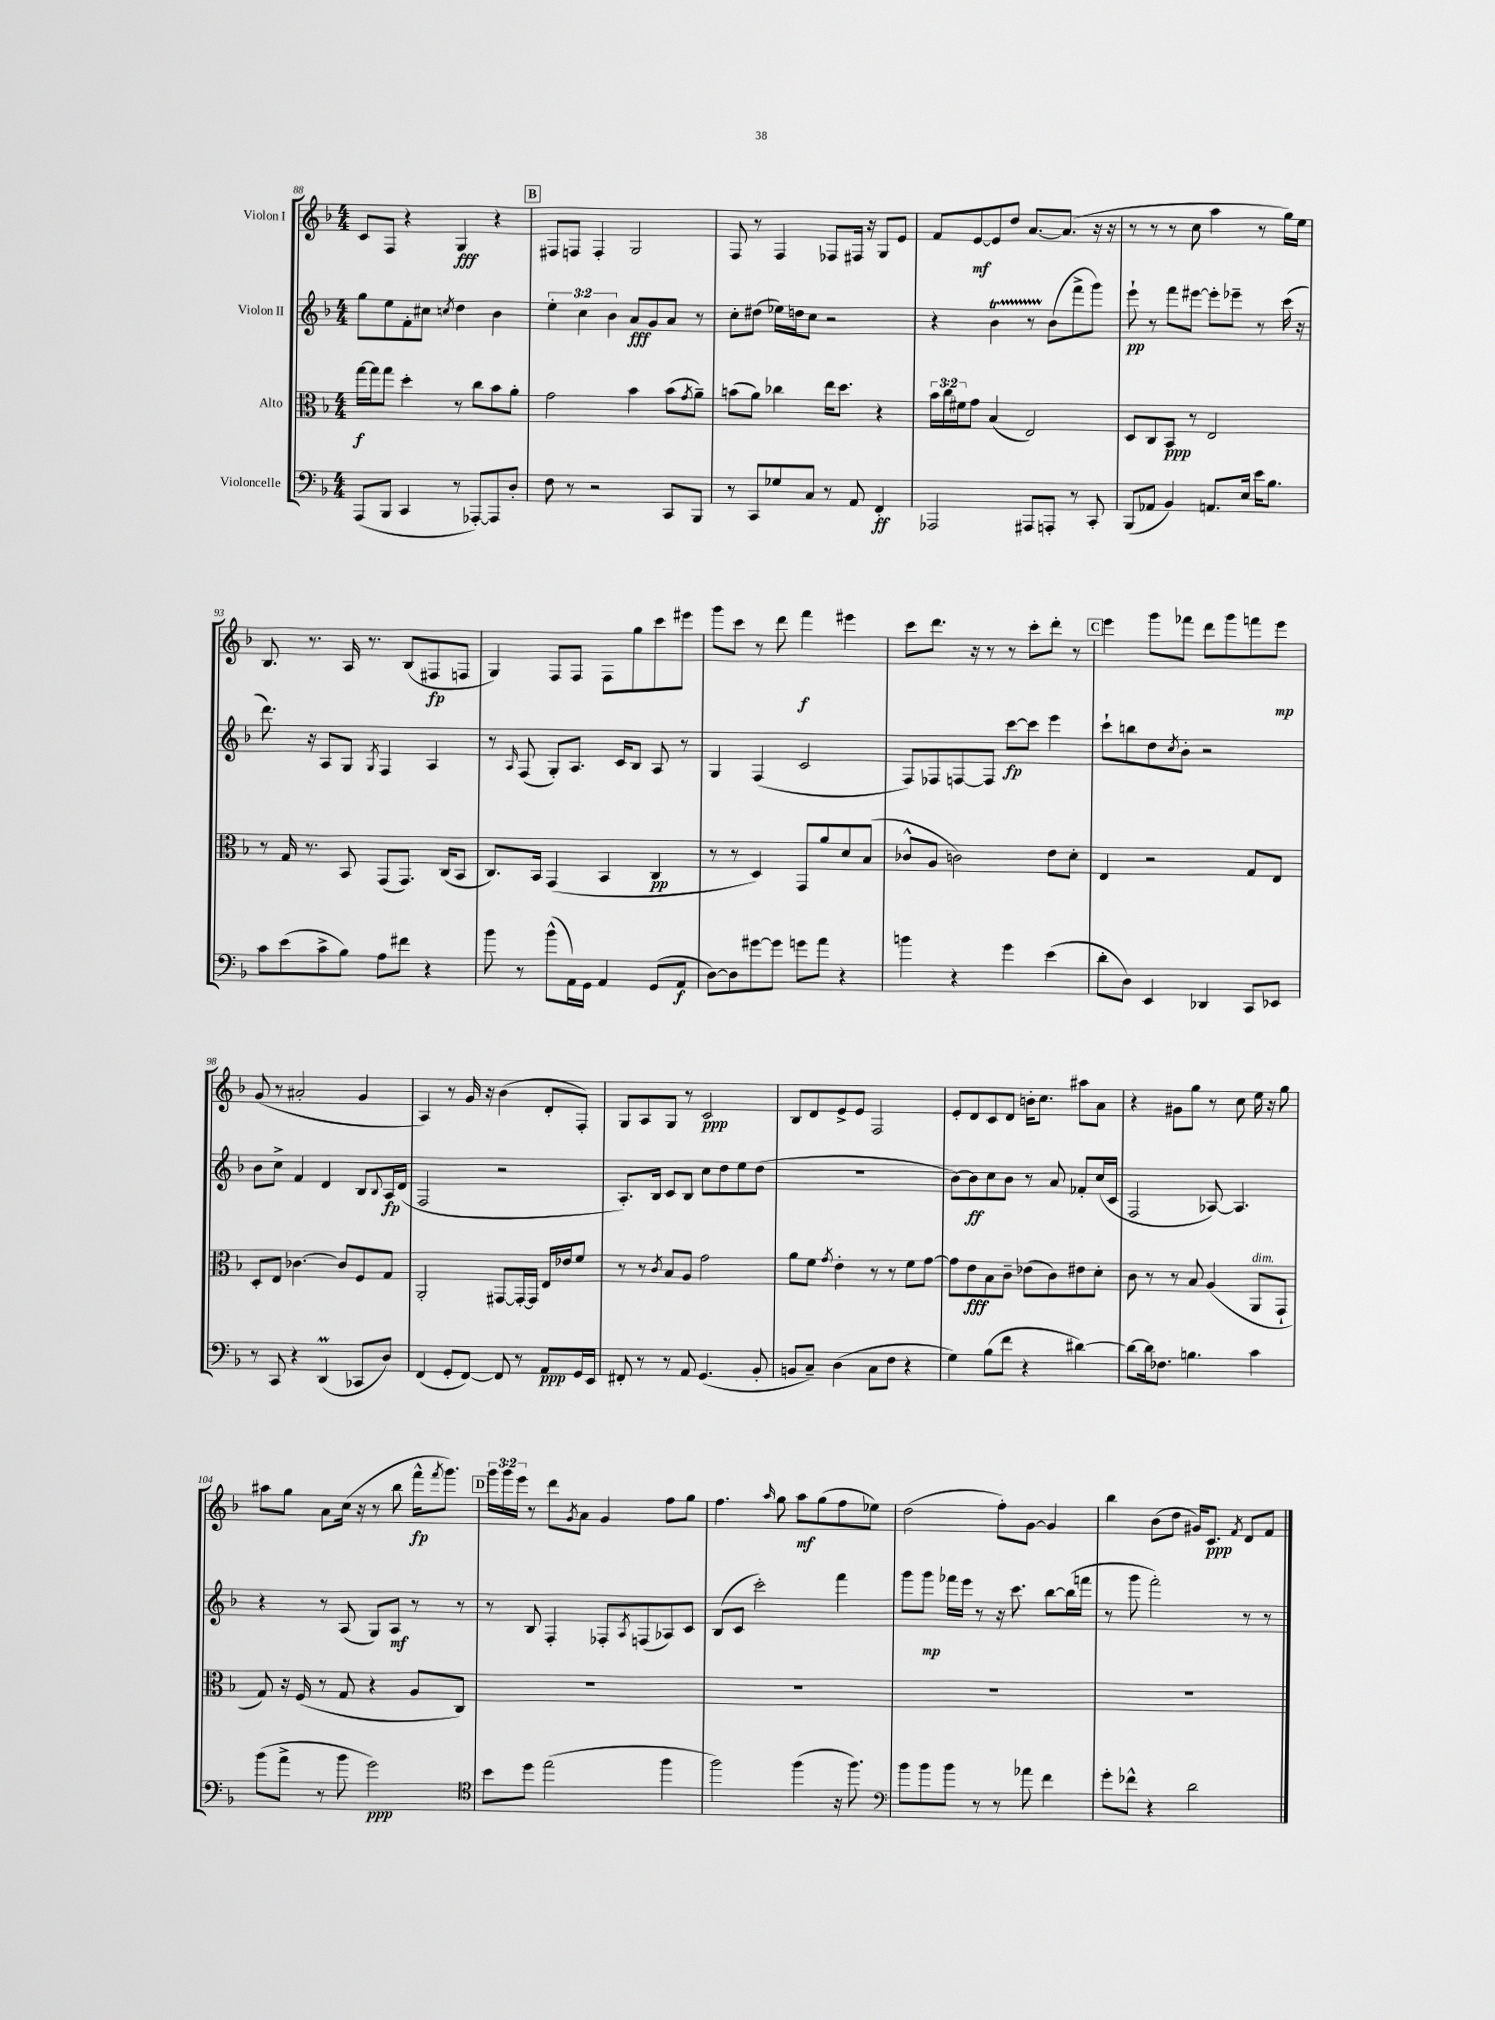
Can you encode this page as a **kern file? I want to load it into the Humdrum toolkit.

**kern	**kern	**kern	**kern
*staff4	*staff3	*staff2	*staff1
*clefF4	*clefC3	*clefG2	*clefG2
*k[b-]	*k[b-]	*k[b-]	*k[b-]
*M4/4	*M4/4	*M4/4	*M4/4
(8AAA/L	[16gg\LL	8gg\L	8c/L
.	16gg\]J	.	.
8BBB-/J	8gg\J	8ee\	8F/J
4CC/	4dd'\	8f'\	4r
.	.	8cc#\J	.
.	.	8qcc/	.
8r	8r	4dd\	4G/
[8AAA-'/L)	8cc\L	.	.
8AAA-/]	8b-\	4b-\	4r
8D'/J	8a'\J	.	.
=	=	=	=
8F\	2g\	6ee'\	8F#/L
8r	.	.	8F/J
.	.	6cc\	.
2r	.	.	4F'/
.	.	6b-\	.
.	4b-\	8a/L	2G/
.	.	8g/	.
8CC/L	(8b-\L	8a/J	.
.	8qg/	.	.
8BBB-/J	8a~\J)	8r	.
=	=	=	=
8r	(8b\L	8cc'\L	8F/
8CC/L	8a\J)	(8dd#\J	8r
8G-/	4cc-\	16ee-\LL)	4F/
.	.	16dd\J	.
8C/J	.	8cc\J	.
8r	16ee\LK	2r	8F-/L
.	8.dd\J	.	.
8AA/	.	.	16F#/Jk
.	.	.	16r
4FF'/	4r	.	8G/L
.	.	.	8e/J
=	=	=	=
2AAA-/	24b-\LL	4r	8f/L
.	24cc\	.	.
.	24f#\J	.	.
.	8g\J	.	[8e/
.	(4B-/	4b-\	8e/]
.	.	.	8dd/J
8AAA#/L	2E/)	8r	[8.a/L
8AAA'/J	.	(8b-\L	.
.	.	.	(8.a/]J
8r	.	8fff^\	.
8CC'/	.	8ggg\J)	16r
.	.	.	16r
=	=	=	=
(8BBB-/L	8D/L	8eee`\	8r
8AA-/J	8C/	8r	8r
4BB-/)	8BB-/J	8fff\L	8r
.	8r	[8eee#\J	8cc\
8.AA/L	2E/	8eee#'\]L	4aa\
.	.	8eee-~\J	.
16E/Jk	.	.	.
16e\LK	.	8r	8r
8.B-\J	.	.	.
.	.	(16ccc\	16gg\LL)
.	.	16r	16ee\JJ
=	=	=	=
8c\L	8r	8.ddd\)	8.B-/
(8e\	16G/	.	.
.	8.r	16r	8.r
8c^\	.	8A/L	.
8B-\J)	8BB-/	8G/J	16A/
.	.	.	8.r
.	.	8qG/	.
8A\L	(8GG/L	4F/	.
8f#\J	8.GG/J)	.	(8B-/L
4r	.	4A/	8F#/
.	(16C/LK	.	.
.	8BB-/J	.	8F/J
=	=	=	=
8b-\	8.C/L)	8r	4G/)
.	.	16qqA/	.
8r	.	(8F/	.
.	16BB-/Jk	.	.
(8b-^^\L	(4GG/	8G'/L)	8F/L
16AA\L)	.	8.A/J	8F/J
16GG\JJ	.	.	.
4AA/	4BB-/	.	8F\L
.	.	16c/LK	.
.	.	8B-/J	8gg\
(8GG/L	4C/	8A/	8ccc\
8AA/J	.	8r	8eee#\J
=	=	=	=
[8D\L)	8r	4G/	8ggg\L
8D\]	8r	.	8ccc\J
[8g#\	4D/)	(4F/	8r
8g#\]J	.	.	8ddd\
8g\L	8GG/L	2c/	4fff\
8a\J	8a/	.	.
4r	8d/	.	4eee#\
.	(8B-/J	.	.
=	=	=	=
4b\	8c-^^/L	8F/L)	8ccc\L
.	8A/J	8F-/	8.ddd\J
4r	2c\)	[8F/	.
.	.	.	16r
.	.	8F/]J	8r
4g\	.	[8ccc\L	8r
.	.	8ccc\]J	8ccc'\L
(4e\	8e\L	4eee\	8ddd'\J
.	8d'\J	.	8r
=	=	=	=
8d'\L	4E/	8ccc`\L	4eee\
8D\J)	.	8bb\	.
4EE/	2r	8dd\	8ggg\L
.	.	8qcc/	.
.	.	8b-'\J	8fff-\J
4DD-/	.	2r	8ddd\L
.	.	.	8ggg\
8CC/L	8G/L	.	8fff\
8EE-/J	8E/J	.	8eee\J
=	=	=	=
8r	8D'/L	8b-\L	(8g/
8CC/	8E/J	8cc^\J	8r
4r	[4.c-\	4f/	2a#'/
(4DD/	.	4d/	.
.	8c-/]L	.	.
8CC-/L	8F/	8B-/L	4g/
.	.	8qqB-/	.
8D/J)	8G/J	16A/L	.
.	.	(16d/JJ	.
=	=	=	=
(4FF/	2AA'/	2F/	4A/)
8GG'/L	.	.	8r
[8FF/J)	.	.	16g/
.	.	.	16r
8FF/]	[8GG#/L	2r	(4b-\
8r	16GG#'/_L	.	.
.	16GG#/]JJ	.	.
8AA/L	16E/LL	.	8d'/L
.	16e-/J	.	.
16GG/L	8f/J	.	8F'/J)
16EE/JJ	.	.	.
=	=	=	=
8FF#'/	8r	8.A'/L)	8G/L
8r	8r	.	8A/
.	.	16B-/Jk	.
.	8qc/	.	.
8r	8B-/L	8c/L	8G/J
8AA/	8A/J	8B-/J	8r
(4.GG/	2g\	8cc\L	2c/
.	.	8dd\	.
.	.	8ee\	.
8BB-'/	.	(8dd\J	.
=	=	=	=
8BB/L	8a\L	1r	8B-/L
8C~/J)	8f\J	.	8d/
.	8qg/	.	.
(4D\	4e'\	.	8e^/
.	.	.	8e/J
8C\L	8r	.	2F/
8F\J	8r	.	.
4r	8f\L	.	.
.	[8g\J	.	.
=	=	=	=
4G\)	8g\]L	[8b-\L)	8e'/L
.	8e\	8b-\]	8d/
(8B-\L	8B-\	8cc\	8c/
8f\J	8c~\J	8b-\J	8d/J
4r	(8e-\L	8r	16b'\LK
.	.	.	8.cc\J
.	8c\)	8a/	.
[4d#\)	8e#\	8f-'/L	8aa#\L
.	8d'\J	(16cc/L	8a\J
.	.	16c/JJ	.
=	=	=	=
8d#\_L	8c\	2F/	4r
16d#\]k	8r	.	.
8.F-\J	.	.	.
.	8r	.	8g#\L
4.B\	8B-/	.	8gg\J
.	(4A/	[8A-/)	8r
.	.	4.A-/]	8cc\
4c\	8AA/L	.	16ee\
.	.	.	16r
.	8GG`/J	.	8gg\
=	=	=	=
(8b-\L	8G/)	4r	8aa#\L
8a^\J	16r	.	8gg\J
.	(16F/	.	.
8r	8r	8r	8a\L
8b-\	8G/	(8A/	(16cc\Jk
.	.	.	16r
2g\)	4r	8G/L)	8r
.	.	8A/J	8bb-\
.	8A/L	8r	16fff^^\LK
.	.	.	8qfff/
.	.	.	8.ggg\J)
.	8C/J)	8r	.
=	=	=	=
*clefC4	*	*	*
8b-\L	1r	8r	24ggg\LL
.	.	.	24ggg\
.	.	.	24eee\JJ
8dd\J	.	8B-/	8r
(2ee\	.	4F'/	8ddd\L
.	.	.	8qg/
.	.	.	8a\J
.	.	8F-'/L	4g/
.	.	8qA/	.
.	.	(8F/	.
4ff\	.	8A-/)	8ff\L
.	.	8c/J	8gg\J
=	=	=	=
2ff\)	1r	(8B-/L	4.ff\
.	.	8c/J	.
.	.	2ccc'\)	.
.	.	.	16qqaa/
.	.	.	8gg\
(4ff\	.	.	8aa\L
.	.	.	(8gg\
16r	.	4fff\	8ff\
8.ff\)	.	.	.
.	.	.	8ee-\J)
=	=	=	=
*clefF4	*	*	*
8b-\L	1r	8ggg\L	(2dd\
8b-\	.	8ggg\J	.
8b-\J	.	16fff-\LL	.
.	.	16eee\JJ	.
8r	.	8r	.
8r	.	16r	8ff'\L)
.	.	8.ccc\	.
8a-\	.	.	[8g\J
4f\	.	[8bb-\L	4g/]
.	.	(16bb-\]L	.
.	.	16fff\JJ	.
=	=	=	=
8g'\L	1r	8r	4bb-\
8f-^^\J	.	8ggg\	.
4r	.	2fff'\)	(8b-\L
.	.	.	8dd\J
2d\	.	.	16g#/LK)
.	.	.	8.c/J
.	.	.	8qf/
.	.	8r	8d/L
.	.	8r	8f/J
==	==	==	==
*-	*-	*-	*-
